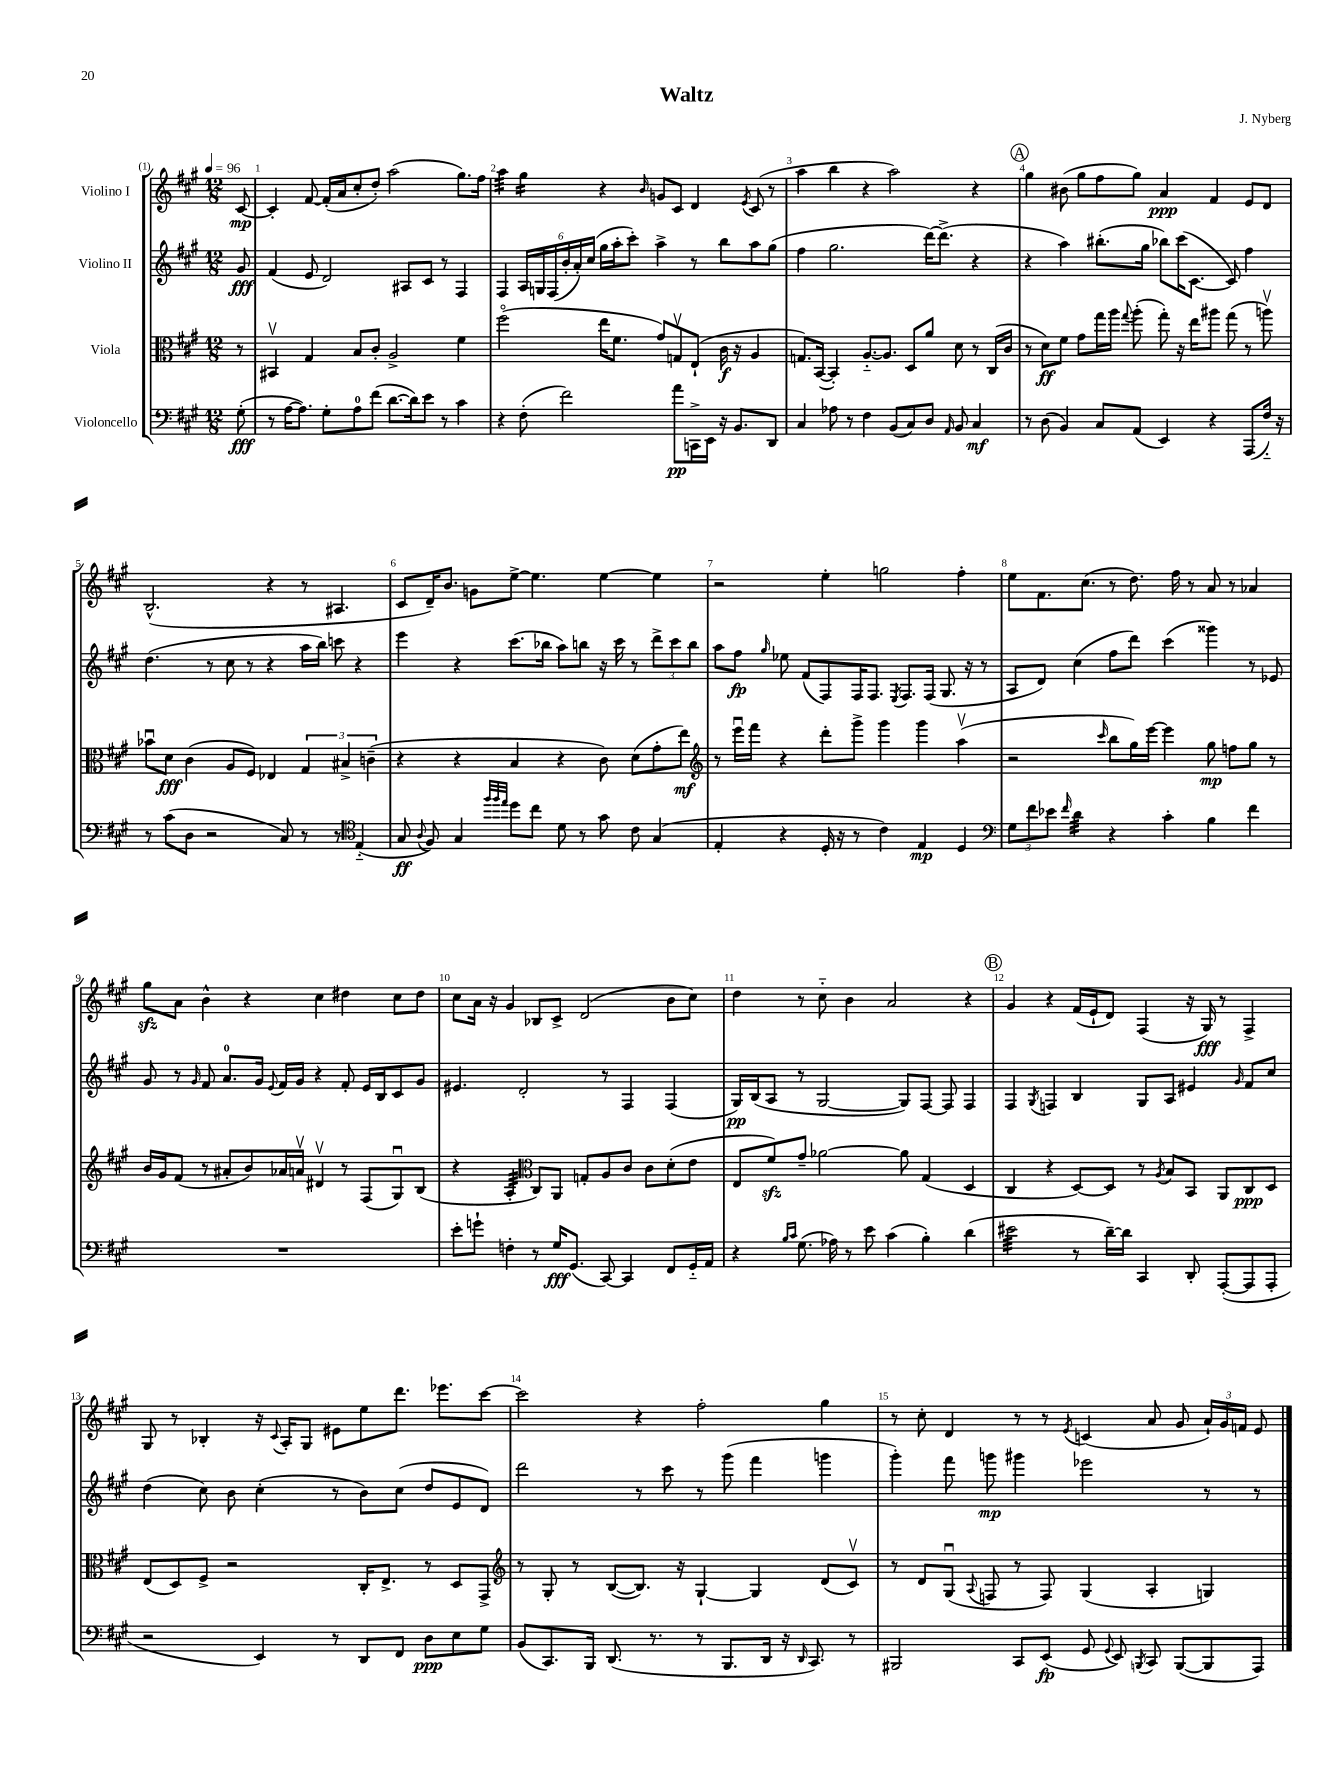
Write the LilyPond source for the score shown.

\header { title = "Waltz" composer = "J. Nyberg" }
<<
\new StaffGroup <<
\new Staff = "s0" \with { instrumentName = "Violino I" } {
    \clef treble \key a \major \numericTimeSignature \time 12/8 \partial 8 \tempo 4 = 96
    \autoBeamOff cis'8~\mp |
    cis'4-. fis'8~ fis'16[-.( a'16 cis''8-. d''8]-.) a''2( gis''8.[) fis''16] |
    a''4:32 gis''4:16 r4 \grace { b'16 } g'8[ cis'8] d'4 \acciaccatura { e'8 } cis'8( r8 |
    a''4 b''4 r4 a''2) r4 |
    \mark \markup { \circle "A" } gis''4 bis'8( gis''8[ fis''8 gis''8]) a'4\ppp fis'4 e'8[ d'8] |
    b2.-^( r4 r8 ais4. |
    cis'8[ d'16--) b'8.] g'8[ e''8]~-> e''4. e''4~ e''4 |
    r2 e''4-. g''2 fis''4-. |
    e''8[ fis'8. cis''8.]( r8 d''8.) fis''16 r8 a'8 r8 aes'4 |
    gis''8[\sfz a'8] b'4-^ r4 cis''4 dis''4 cis''8[ dis''8] |
    cis''8[ a'16] r16 gis'4 bes8[ cis'8]-> d'2( b'8[ cis''8]) |
    d''4 r8 cis''8-_ b'4 a'2 r4 |
    \mark \markup { \circle "B" } gis'4 r4 fis'16[( e'16-! d'8]) fis4( r16 gis16\fff) r8 fis4-> |
    gis8 r8 bes4-. r16 \appoggiatura { cis'8 } a16[-. gis8] eis'8[ e''8 d'''8.] ees'''8.[ cis'''8]~ |
    cis'''2 r4 fis''2-. gis''4 |
    r8 cis''8-. d'4 r8 r8 \acciaccatura { e'8 } c'4( a'8 gis'8 \tuplet 3/2 { a'16[-!) gis'16 f'16] } e'8 \bar "|." |
}
\new Staff = "s1" \with { instrumentName = "Violino II" } {
    \clef treble \key a \major \numericTimeSignature \time 12/8 \partial 8
    \autoBeamOff gis'8\fff |
    fis'4( e'8 d'2) ais8[ cis'8] r8 fis4 |
    fis4 \tuplet 6/4 { a16[ g16 fis16( b'16-. a'16-.) cis''16]( } gis''16[ a''16-. cis'''8]-.) a''4-> r8 b''8[ a''8 gis''8]( |
    fis''4 gis''2. d'''16[~) d'''8.]->( r4 |
    \mark \markup { \circle "A" } r4 a''4) bis''8.[-.( gis''16] bes''8[) cis'''16( cis'8.]~ cis'8) fis''4 |
    d''4.( r8 cis''8 r8 r4 a''16[ b''16]) c'''8 r4 |
    e'''4 r4 cis'''8.[( bes''16] a''8[) b''8] r16 cis'''16 r8 \tuplet 3/2 { d'''8[-> cis'''8 b''8] } |
    a''8[ fis''8]\fp \grace { gis''16 } ees''8 fis'8[( fis8) fis16 fis8.] \acciaccatura { e8 } fis8.[ fis16]( gis8. r16 r8 |
    a8[ d'8]) cis''4( fis''8[ d'''8]) cis'''4( gisis'''4) r8 ees'8 |
    gis'8 r8 \grace { gis'16 } fis'8 a'8.[-0 gis'16] \appoggiatura { e'8 } fis'16[ gis'16] r4 fis'8-. e'16[ b16 cis'8 gis'8] |
    eis'4. d'2-. r8 fis4 fis4( |
    gis16[\pp) b16( a8] r8 gis2~ gis8[) fis8]~ fis8 fis4 |
    \mark \markup { \circle "B" } fis4 \acciaccatura { gis8 } f4 b4 gis8[ a8] eis'4 \grace { gis'16 } fis'8[ cis''8] |
    d''4( cis''8) b'8 cis''4-.( r8 b'8[) cis''8]( d''8[ e'8 d'8]) |
    d'''2 r8 cis'''8 r8 gis'''8( fis'''4 g'''4 |
    gis'''4-.) fis'''8 g'''8\mp gis'''4 ees'''2 r8 r8 \bar "|." |
}
\new Staff = "s2" \with { instrumentName = "Viola" } {
    \clef alto \key a \major \numericTimeSignature \time 12/8 \partial 8
    \autoBeamOff r8 |
    bis,4\upbow gis4 b8[ cis'8]-. a2-> fis'4 |
    fis''2\flageolet( e''16[ fis'8.] gis'8[) g8\upbow e8]-!( cis'16\f r16 a4 |
    g8.[) b,16]~( b,4-.) a8.[~-_ a8.] d8[ a'8] d'8 r8 cis16[( cis'16] |
    \mark \markup { \circle "A" } r8 d'8[\ff) fis'8] gis'8[ gis''16 a''16] \appoggiatura { gis''8 } a''8-.( gis''8-.) r16 e''16[ ais''8] gis''8( r8 a''8\upbow) |
    bes'8[\downbow d'8]\fff cis'4( a8[ fis8]) ees4 \tuplet 3/2 { gis4 bis4-> c'4--( } |
    r4 r4 b4 r4 cis'8) d'8[( gis'8-. e''8]\mf) |
    \clef treble r8 e'''16[\downbow fis'''16] r4 d'''8[-. gis'''8]-> gis'''4 gis'''4 a''4\upbow( |
    r2 \grace { cis'''16 } b''8[ gis''16) e'''16]~ e'''4 gis''8\mp f''8[ gis''8] r8 |
    b'16[ gis'16 fis'8]( r8 ais'8[-. b'8) aes'16 a'16]\upbow dis'4\upbow r8 fis8[( gis8\downbow) b8]( |
    r4 a4:32-. \clef alto cis8[) a,8] g8[-. a8 cis'8] cis'8[ d'8-.( e'8] |
    e8[ fis'8\sfz) gis'8]-- aes'2~ aes'8 gis4( d4 |
    \mark \markup { \circle "B" } cis4 r4 d8[~) d8] r8 \acciaccatura { a8 } b8[ b,8] a,8[ cis8\ppp d8] |
    e8[( d8) fis8]-> r2 cis16[-. e8.]-> r8 d8[ gis,8]-> |
    \clef treble r8 gis8-. r8 b8[~( b8.]) r16 gis4~-! gis4 d'8[( cis'8]\upbow) |
    r8 d'8[ gis8]\downbow( \appoggiatura { a8 } f8 r8 f8) gis4( a4-. g4) \bar "|." |
}
\new Staff = "s3" \with { instrumentName = "Violoncello" } {
    \clef bass \key a \major \numericTimeSignature \time 12/8 \partial 8
    \autoBeamOff gis8-.\fff( |
    r8 a16[~ a8.]) gis8[-. a8-0 fis'8]( d'8.[~ d'16) e'8] r8 cis'4 |
    r4 fis8-.( fis'2) a'8[\pp c,16-> e,16] r16 b,8.[ d,8] |
    cis4 aes8 r8 fis4 b,8[( cis8) d8] \grace { a,16 } b,8 cis4\mf |
    \mark \markup { \circle "A" } r8 d8( b,4) cis8[ a,8]( e,4) r4 a,,8[( fis16]-_) r16 |
    r8 cis'8[( d8] r2 cis8) r8 r8 \clef tenor e4-_( |
    gis8\ff \appoggiatura { a8 } fis8) gis4 \grace { fis''32[ fis''32 e''32] } d''8[ cis''8] d'8 r8 gis'8 cis'8 gis4( |
    e4-. r4 d16-. r16 r8 cis'4) e4\mp d4 |
    \clef bass \tuplet 3/2 { gis8[ fis'8 ees'8] } \grace { fis'16 } d'4:32 r4 cis'4-. b4 fis'4 |
    R1. |
    e'8[-. g'8]-! f4-. r8 gis16[\fff gis,8.]( cis,8~) cis,4 fis,8[ gis,16-_ a,16] |
    r4 \grace { b16[ cis'16] } gis8.( aes16) r8 e'8 cis'4( b4-.) d'4( |
    \mark \markup { \circle "B" } eis'2:32 r8 d'16[~--) d'16] cis,4 d,8-. a,,8[~-.( a,,8 a,,8]-. |
    r2 e,4) r8 d,8[ fis,8] d8[\ppp e8 gis8] |
    b,8[( cis,8.) b,,16] d,8.( r8. r8 b,,8.[ d,16] r16 \grace { d,16 } cis,8.) r8 |
    bis,,2 cis,8[ e,8]\fp( gis,8 \appoggiatura { gis,8 } e,8) \acciaccatura { b,,8 } cis,8 b,,8[~( b,,8 a,,8]) \bar "|." |
}
>>
>>
\layout { \context { \Score \override BarNumber.break-visibility = ##(#f #t #t) barNumberVisibility = #all-bar-numbers-visible } }
